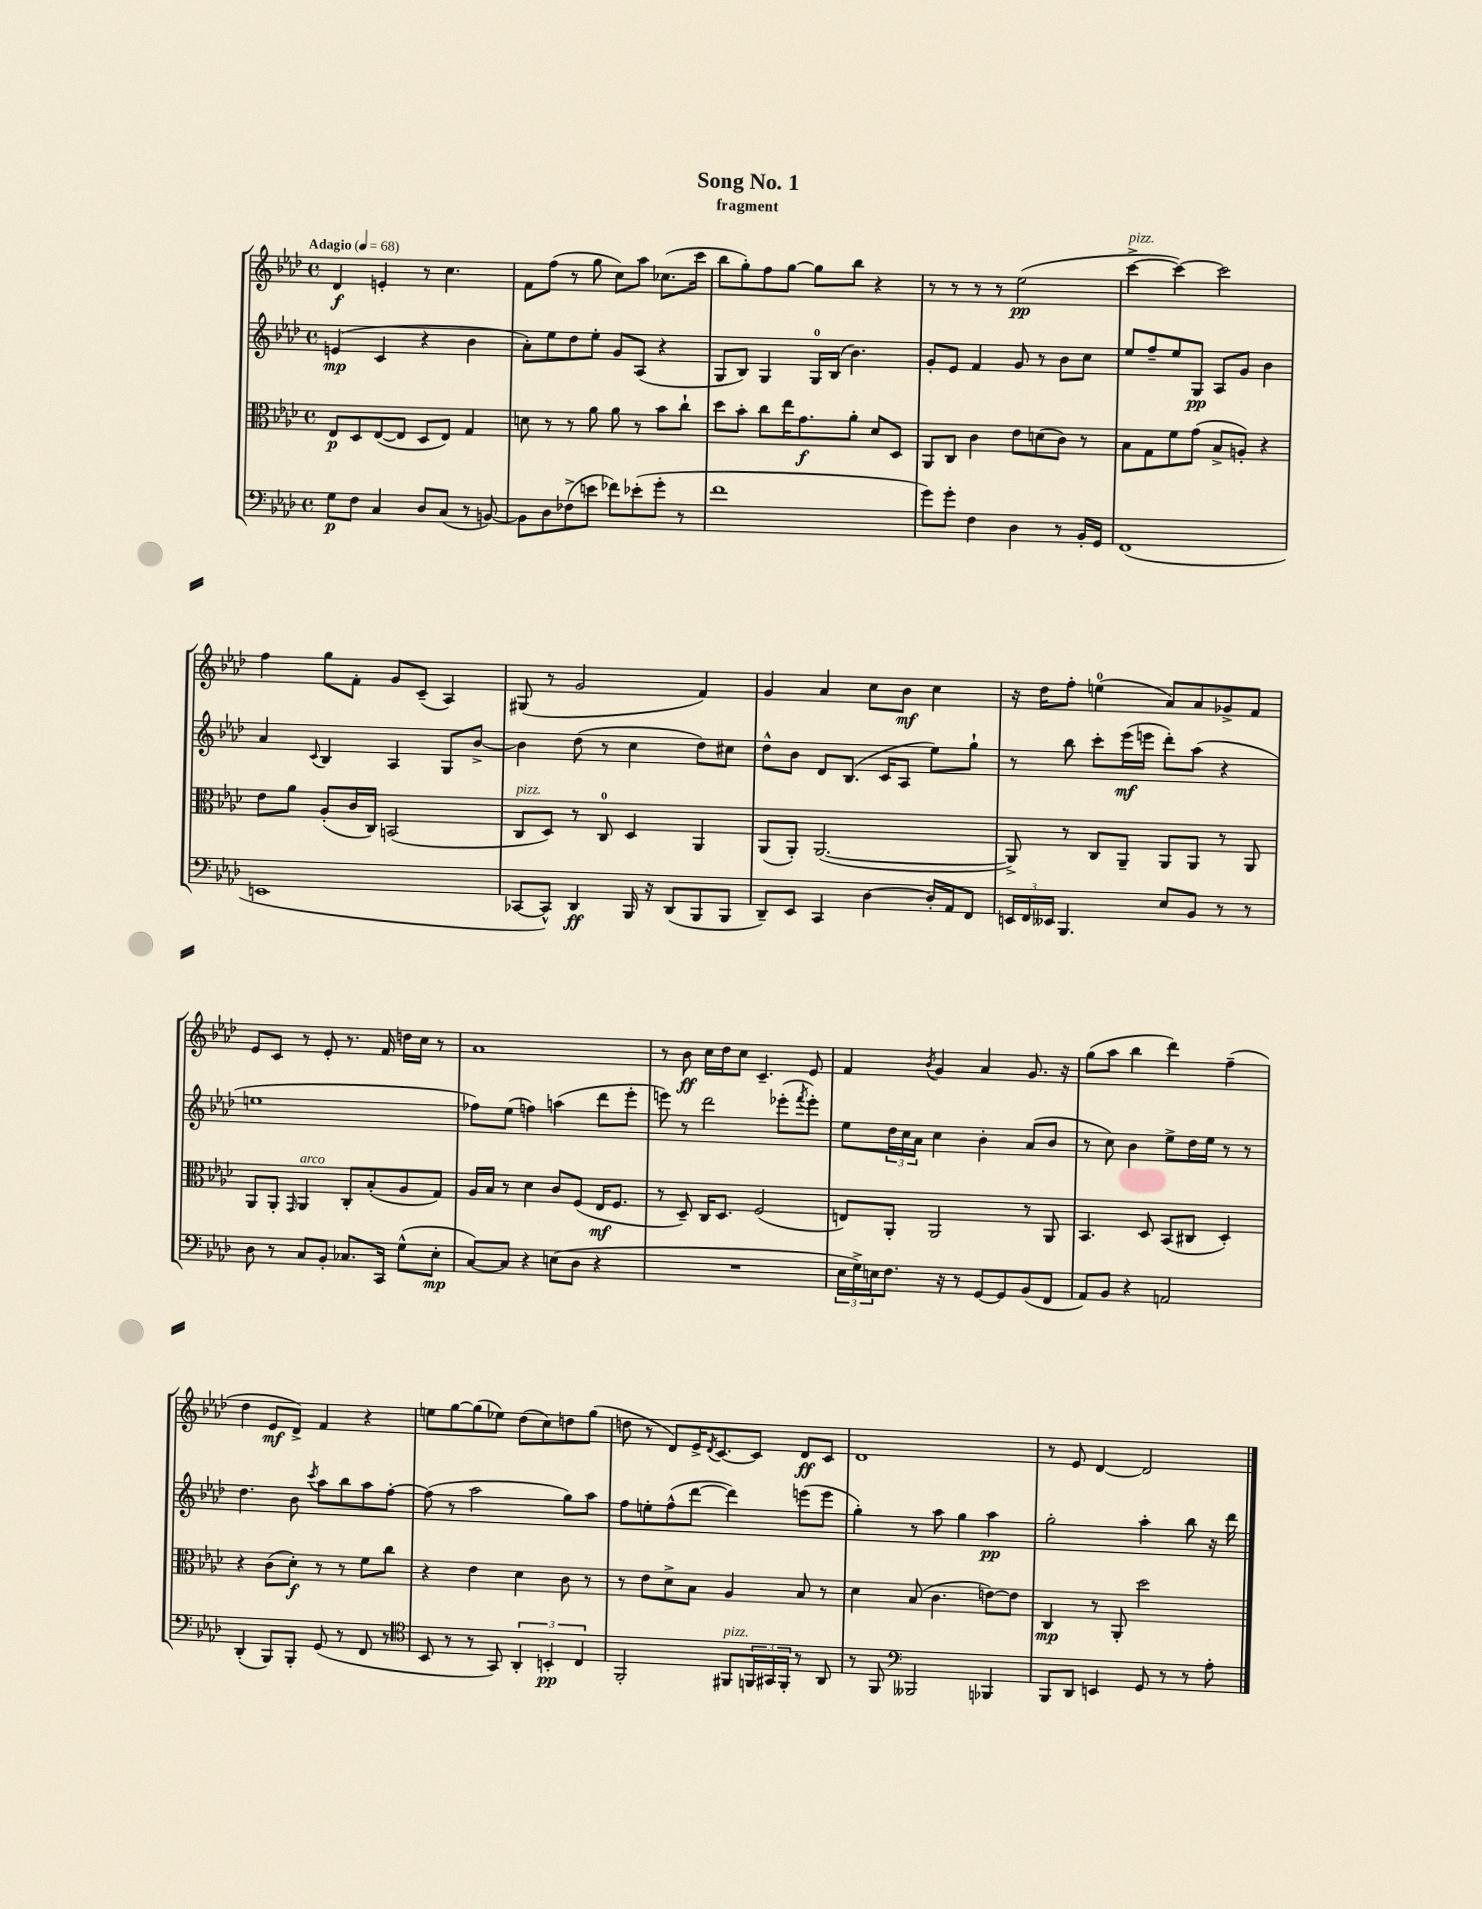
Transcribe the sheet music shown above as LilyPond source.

\header { title = "Song No. 1" subtitle = "fragment" }
<<
\new StaffGroup <<
\new Staff = "s0" {
    \clef treble \key aes \major \defaultTimeSignature \time 4/4 \tempo "Adagio" 4 = 68
    des'4\f e'4-. r8 c''4. |
    f'8 f''8( r8 g''8 c''8) aes''8 ces''8.( c'''16 |
    bes''8 g''8-.) f''8 g''8~ g''8 bes''8 r4 |
    r8 r8 r8 r8 ees''2\pp( |
    c'''4~->^\markup { \italic "pizz." } c'''4~) c'''2 |
    f''4 g''8 f'8-. g'8 c'8--( aes4) |
    gis8( r8 g'2 f'4) |
    g'4 aes'4 c''8 bes'8\mf c''4 |
    r16 des''16 f''8-. e''4-0( aes'8) aes'8 ges'8-> f'8 |
    ees'8 c'8 r8 ees'8-. r8. f'16 d''16 c''16 r8 |
    aes'1 |
    r8 bes'8\ff c''16 des''16 c''8 c'4.-- ees'8 |
    f'4 \acciaccatura { bes'8 } g'4 aes'4 g'8. r16 |
    g''8( aes''8 bes''4 des'''4) f''4--( |
    des''4 ees'8\mf des'8->) f'4 r4 |
    e''8 g''8~ g''8( ees''8) des''8( c''8) d''8 g''8( |
    d''8 r8 des'8) ees'16-> \acciaccatura { des'8 } c'8.~ c'8 des'8\ff c'8 |
    des'1 |
    r8 ees'8 des'4~ des'2 \bar "|." |
}
\new Staff = "s1" {
    \clef treble \key aes \major \defaultTimeSignature \time 4/4
    e'4\mp( c'4 r4 bes'4 |
    aes'8-.) ees''8 des''8 ees''8-. g'8 aes8( r4 |
    g8 bes8) g4 g16-0 bes16( bes'4.) |
    g'8-. ees'8 f'4 g'8 r8 bes'8 c''8 |
    ees''8 f''8-- ees''8 g8\pp aes8 g'8 bes'4 |
    aes'4 \appoggiatura { c'8 } bes4 aes4 g8 bes'8~-> |
    bes'4 des''8( r8 c''4 des''8) cis''8 |
    des''8-^ bes'8 des'8 bes8.( c'16 aes8 ees''8) g''8-! |
    r8 bes''8 c'''8-. ees'''16\mf( e'''16 des'''8-.) aes''8( r4 |
    e''1 |
    fes''8) ees''8( f''4) a''4( des'''8 ees'''8-. |
    e'''8) r8 des'''2 ees'''8-.( \acciaccatura { f'''8 } ees'''8-.) |
    ees''8 \tuplet 3/2 { des''16 c''16 aes'16 } c''4 bes'4-. aes'8( bes'8 |
    r8 c''8) bes'4 ees''8-> des''16 ees''16 r8 r8 |
    des''4. bes'8 \acciaccatura { c'''8 } aes''8 bes''8 aes''8 f''8~-. |
    f''8( r8 aes''2 g''8) aes''8 |
    f''8 e''8-. f''8-^( des'''8~ des'''4) e'''8( e'''8 |
    g''4-.) r8 aes''8 g''4 aes''4\pp |
    g''2-. aes''4-. bes''8 r16 des'''16 \bar "|." |
}
\new Staff = "s2" {
    \clef alto \key aes \major \defaultTimeSignature \time 4/4
    ees8\p des8 ees8~( ees8 des8 ees8) g4 |
    d'8 r8 r8 aes'8 aes'8 r8 bes'8 c''8-! |
    des''8 bes'8-. c''8 ees''16 g'8.\f aes'8-. des'8 des8 |
    aes,8 c8 c'4 ees'8 d'8( c'8) r8 |
    bes8 g8 f'8 g'8( bes8-> a8-.) r4 |
    ees'8 aes'8 aes8-.( c'16 c16) b,2( |
    c8^\markup { \italic "pizz." } des8) r8 c8-0 des4 aes,4 |
    aes,8( aes,8-.) aes,2.~( |
    aes,8->) r8 c8 aes,8-- aes,8 aes,8 r8 aes,8 |
    aes,8 aes,8-. \grace { g,16 } aes,4^\markup { \italic "arco" } c8-. bes8-.( aes8 g8) |
    aes16 bes16 r8 des'4 c'8 f8( ees16\mf f8. |
    r8 des8--) c16 des8. f2( |
    e8) aes,8-. aes,2 r8 aes,8 |
    bes,4. des8 bes,8( cis8 des4-.) |
    r4 c'8( des'8-.\f) r8 r8 f'8 c''8 |
    r4 ees'4 des'4 c'8 r8 |
    r8 ees'8 des'8-> bes8 aes4 bes8 r8 |
    des'4 bes8( c'4. e'8~) e'8 |
    c4\mp r8 aes,8-. des''2 \bar "|." |
}
\new Staff = "s3" {
    \clef bass \key aes \major \defaultTimeSignature \time 4/4
    g8\p f8 c4 des8 c8( r8 b,8~) |
    b,8 des8 fes8->( e'8 fes'8) ees'8-.( g'8-. r8 |
    f'1 |
    g'8) g'8-. f4 des4 r8 bes,16-. g,16 |
    f,1( |
    e,1 |
    ces,8~ ces,8-^) des,4\ff bes,,16 r16 des,8( bes,,8 bes,,8 |
    des,8--) ees,8 c,4 des4~ des16-. aes,16 f,8 |
    \tuplet 3/2 { e,16 f,16 eeses,16 } bes,,4. ees8 bes,8 r8 r8 |
    des8 r8 c8 bes,8-. ces8. c,16 g8-^( ees8-.\mp |
    c8~) c8 r4 e8( des8 r4 |
    R1 |
    \tuplet 3/2 { ees16 g16->) e16 } f8. r16 r8 g,8~ g,8 bes,8( f,8 |
    aes,8) bes,8 r4 a,2 |
    des,4-.( bes,,8) bes,,8-. g,8( r8 f,8 r8 |
    \clef tenor bes,8 r8 r8 g,8) \tuplet 3/2 { aes,4-. b,4-.\pp c4 } |
    f,2-. fis,8^\markup { \italic "pizz." } \tuplet 3/2 { f,16 gis,16 f,16-. } r8 aes,8 |
    r8 f,8 \clef bass beses,,2 bes,,4 |
    bes,,8 des,8 e,4 g,8 r8 r8 aes8-. \bar "|." |
}
>>
>>
\layout { \context { \Score \remove "Bar_number_engraver" } }
